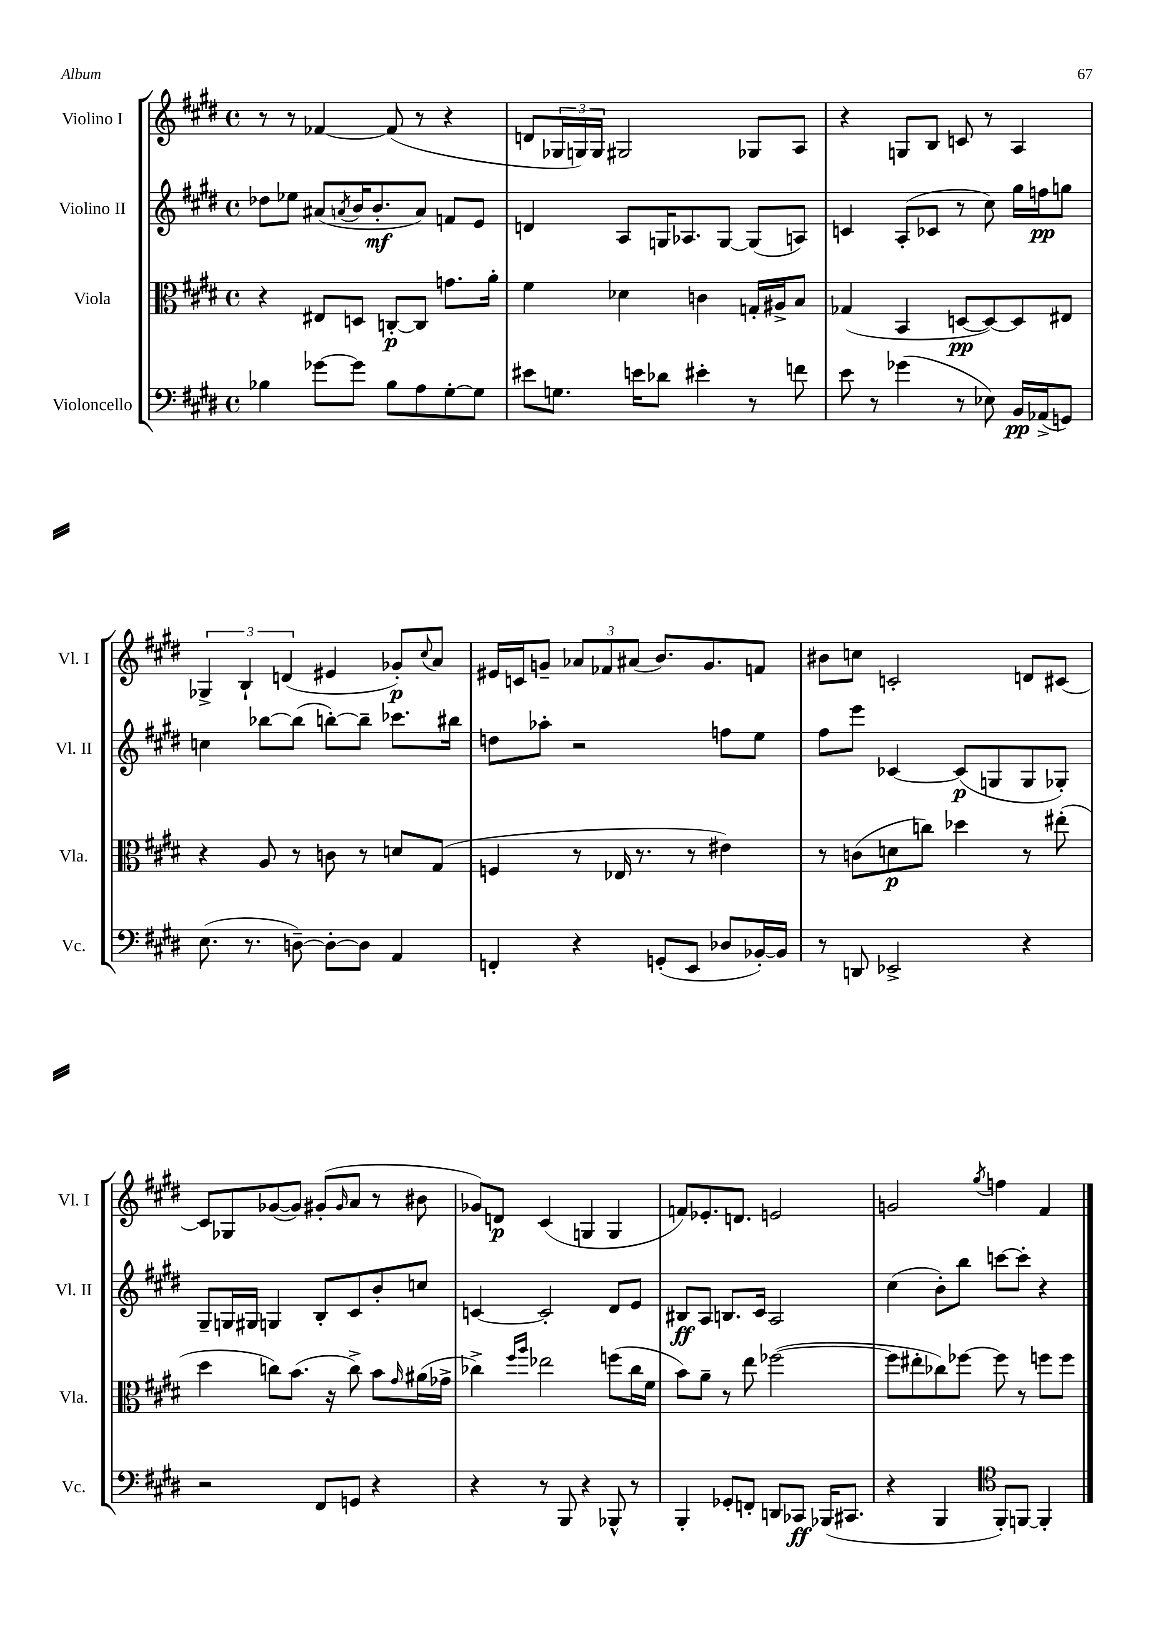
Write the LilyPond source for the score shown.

<<
\new StaffGroup <<
\new Staff = "s0" \with { instrumentName = "Violino I" shortInstrumentName = "Vl. I" } {
    \clef treble \key e \major \defaultTimeSignature \time 4/4
    r8 r8 fes'4~ fes'8( r8 r4 |
    d'8 \tuplet 3/2 { ges16 g16) g16 } gis2 ges8 a8 |
    r4 g8 b8 c'8 r8 a4 |
    \tuplet 3/2 { ges4-> b4-! d'4( } eis'4 ges'8-.\p) \appoggiatura { cis''8 } a'8 |
    eis'16 c'16 g'8-- \tuplet 3/2 { aes'8 fes'8 ais'8( } b'8.) g'8. f'8 |
    bis'8 c''8 c'2-. d'8 cis'8~ |
    cis'8 ges8 ges'8~( ges'8) gis'8-.( \grace { gis'16 } a'8 r8 bis'8 |
    ges'8) d'8\p cis'4( g4 g4 |
    f'8) ees'8.-. d'8. e'2 |
    g'2 \acciaccatura { gis''8 } f''4 fis'4 \bar "|." |
}
\new Staff = "s1" \with { instrumentName = "Violino II" shortInstrumentName = "Vl. II" } {
    \clef treble \key e \major \defaultTimeSignature \time 4/4
    des''8 ees''8 ais'8( \acciaccatura { a'8 } b'16 b'8.-.\mf a'8) f'8 e'8 |
    d'4 a8 g16 aes8. g8~ g8( a8) |
    c'4 a8-.( ces'8 r8 cis''8) gis''16 f''16\pp g''8 |
    c''4 bes''8~ bes''8( b''8~-.) b''8-- ces'''8. bis''16 |
    d''8 aes''8-. r2 f''8 e''8 |
    fis''8 e'''8 ces'4~ ces'8\p( g8 g8 ges8-.) |
    gis8-- g16 gis16 g4 b8-. cis'8 b'8-. c''8 |
    c'4~ c'2-. dis'8 e'8 |
    bis8\ff a8 b8. cis'16 a2 |
    cis''4( b'8-.) b''8 c'''8~ c'''8-. r4 \bar "|." |
}
\new Staff = "s2" \with { instrumentName = "Viola" shortInstrumentName = "Vla." } {
    \clef alto \key e \major \defaultTimeSignature \time 4/4
    r4 eis8 d8 c8~-.\p c8 g'8. a'16-. |
    fis'4 des'4 c'4 g16-. ais16-> b8 |
    ges4( b,4 d8~\pp d8~) d8 eis8 |
    r4 a8 r8 c'8 r8 d'8 gis8( |
    f4 r8 ees16 r8. r8 eis'4) |
    r8 c'8( d'8\p c''8) des''4 r8 eis''8-.( |
    dis''4 c''8) b'8.( r16 c''8->) b'8 \grace { gis'16 } ais'16( ges'16-> |
    ces''4->) \grace { fis''16 a''16 } ees''2 f''8( ces''16 fis'16 |
    b'8) a'8-- r8 e''8 fes''2~( |
    fes''8 eis''8-. ces''8) fes''8~ fes''8 r8 f''8 f''8 \bar "|." |
}
\new Staff = "s3" \with { instrumentName = "Violoncello" shortInstrumentName = "Vc." } {
    \clef bass \key e \major \defaultTimeSignature \time 4/4
    bes4 ges'8~ ges'8 bes8 a8 gis8~-. gis8 |
    eis'8 g8. e'16 des'8 eis'4-. r8 f'8 |
    e'8 r8 ges'4( r8 ees8) b,16\pp aes,16->( g,8) |
    e8.( r8. d8~--) d8~-. d8 a,4 |
    f,4-. r4 g,8-.( e,8 des8 bes,16~-.) bes,16 |
    r8 d,8 ees,2-> r4 |
    r2 fis,8 g,8 r4 |
    r4 r8 b,,8 r4 bes,,8-^ r8 |
    b,,4-. ges,8-. f,8-. d,8 ces,8\ff bes,,16( cis,8. |
    r4 b,,4 \clef tenor fis,8-.) f,8~ f,4-. \bar "|." |
}
>>
>>
\layout { \context { \Score \remove "Bar_number_engraver" } }
